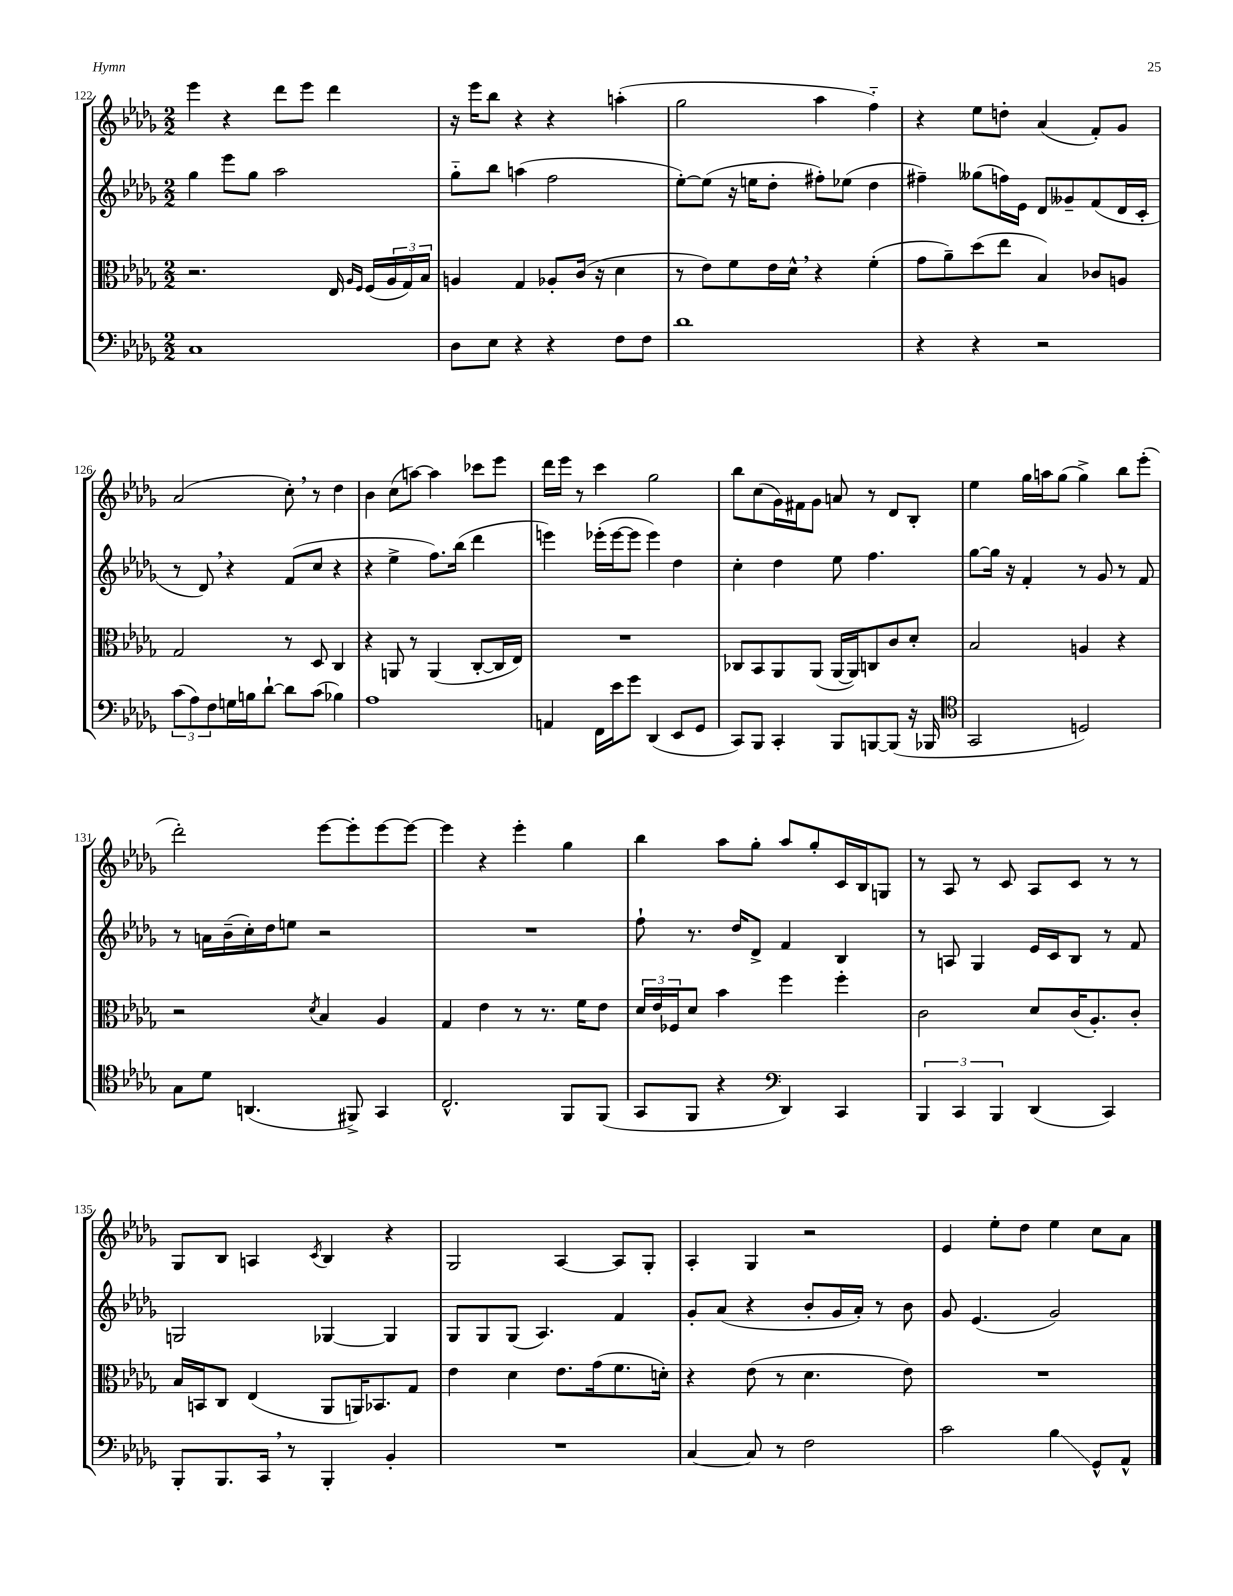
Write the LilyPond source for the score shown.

<<
\new StaffGroup <<
\new Staff = "s0" {
    \clef treble \key des \major \numericTimeSignature \time 2/2
    ees'''4 r4 des'''8 ees'''8 des'''4 |
    r16 ees'''16 bes''8 r4 r4 a''4-.( |
    ges''2 aes''4 f''4-_) |
    r4 ees''8 d''8-. aes'4( f'8-.) ges'8 |
    aes'2( c''8-.) \breathe r8 des''4 |
    bes'4 c''8( a''8~) a''4 ces'''8 ees'''8 |
    des'''16 ees'''16 r8 c'''4 ges''2 |
    bes''8 c''8( ges'16) fis'16 ges'8 a'8 r8 des'8 bes8-. |
    ees''4 ges''16 a''16 ges''8( ges''4->) bes''8 ees'''8-.( |
    des'''2-.) ees'''8~ ees'''8-. ees'''8~ ees'''8~ |
    ees'''4 r4 ees'''4-. ges''4 |
    bes''4 aes''8 ges''8-. aes''8 ges''8-. c'16 bes16 g8 |
    r8 aes8 r8 c'8 aes8 c'8 r8 r8 |
    ges8 bes8 a4 \acciaccatura { c'8 } bes4 r4 |
    ges2 aes4~ aes8 ges8-. |
    aes4-. ges4 r2 |
    ees'4 ees''8-. des''8 ees''4 c''8 aes'8 \bar "|." |
}
\new Staff = "s1" {
    \clef treble \key des \major \numericTimeSignature \time 2/2
    ges''4 ees'''8 ges''8 aes''2 |
    ges''8-_ bes''8 a''4( f''2 |
    ees''8~-.) ees''8( r16 e''16 des''8-. fis''8-.) ees''8( des''4 |
    fis''4--) geses''8( f''16) ees'16 des'8 geses'8-- f'8( des'16 c'16-. |
    r8 des'8) \breathe r4 f'8( c''8 r4 |
    r4 ees''4-> f''8.) bes''16( des'''4 |
    e'''4) ees'''16-.( ees'''16~ ees'''8 ees'''4) des''4 |
    c''4-. des''4 ees''8 f''4. |
    ges''8~ ges''16 r16 f'4-. r8 ges'8 r8 f'8 |
    r8 a'16 bes'16--( c''16-.) des''16 e''8 r2 |
    R1 |
    f''8-! r8. des''16 des'8-> f'4 bes4 |
    r8 a8 ges4 ees'16 c'16 bes8 r8 f'8 |
    g2 ges4~ ges4 |
    ges8 ges8 ges8( aes4.) f'4 |
    ges'8-. aes'8( r4 bes'8-. ges'16 aes'16-.) r8 bes'8 |
    ges'8 ees'4.( ges'2) \bar "|." |
}
\new Staff = "s2" {
    \clef alto \key des \major \numericTimeSignature \time 2/2
    r2. ees16 \grace { aes16 f16 } f16( \tuplet 3/2 { aes16 ges16) bes16 } |
    a4 ges4 aes8-. c'16( r16 des'4 |
    r8 ees'8) f'8 ees'16 des'16-^ \breathe r4 f'4-.( |
    ges'8 aes'8--) des''8( ees''8 bes4) ces'8 a8 |
    ges2 r8 des8 c4 |
    r4 a,8 r8 a,4( c8~-. c16 ees16) |
    R1 |
    ces8 bes,8 aes,8 aes,8( aes,16~ aes,16) c8 c'8 des'8-. |
    bes2 a4 r4 |
    r2 \acciaccatura { des'8 } bes4 aes4 |
    ges4 ees'4 r8 r8. f'16 ees'8 |
    \tuplet 3/2 { des'16 ees'16 fes16 } des'8 bes'4 f''4 f''4-. |
    c'2 des'8 c'16( aes8.-.) c'8-. |
    bes16 b,16 c8 ees4( aes,8 a,16) bes,8. ges8 |
    ees'4 des'4 ees'8. ges'16( f'8. d'16-.) |
    r4 ees'8( r8 des'4. ees'8) |
    R1 \bar "|." |
}
\new Staff = "s3" {
    \clef bass \key des \major \numericTimeSignature \time 2/2
    c1 |
    des8 ees8 r4 r4 f8 f8 |
    des'1 |
    r4 r4 r2 |
    \tuplet 3/2 { c'8( aes8) f8 } g16 b16 des'8~-! des'8 c'8( bes4) |
    aes1 |
    a,4 f,16 ees'16 ges'8 des,4( ees,8 ges,8 |
    c,8) bes,,8 c,4-. bes,,8 b,,8~ b,,8( r16 bes,,16 |
    \clef tenor ges,2 d2) |
    ges8 des'8 a,4.( fis,8->) ges,4 |
    c2.-^ f,8 f,8( |
    ges,8 f,8 r4 \clef bass des,4) c,4 |
    \tuplet 3/2 { bes,,4 c,4 bes,,4 } des,4( c,4) |
    bes,,8-. bes,,8. c,16 \breathe r8 bes,,4-. bes,4-. |
    R1 |
    c4~ c8 r8 f2 |
    c'2 bes4\glissando ges,8-^ aes,8-^ \bar "|." |
}
>>
>>
\layout { \context { \Score currentBarNumber = #122 } }
